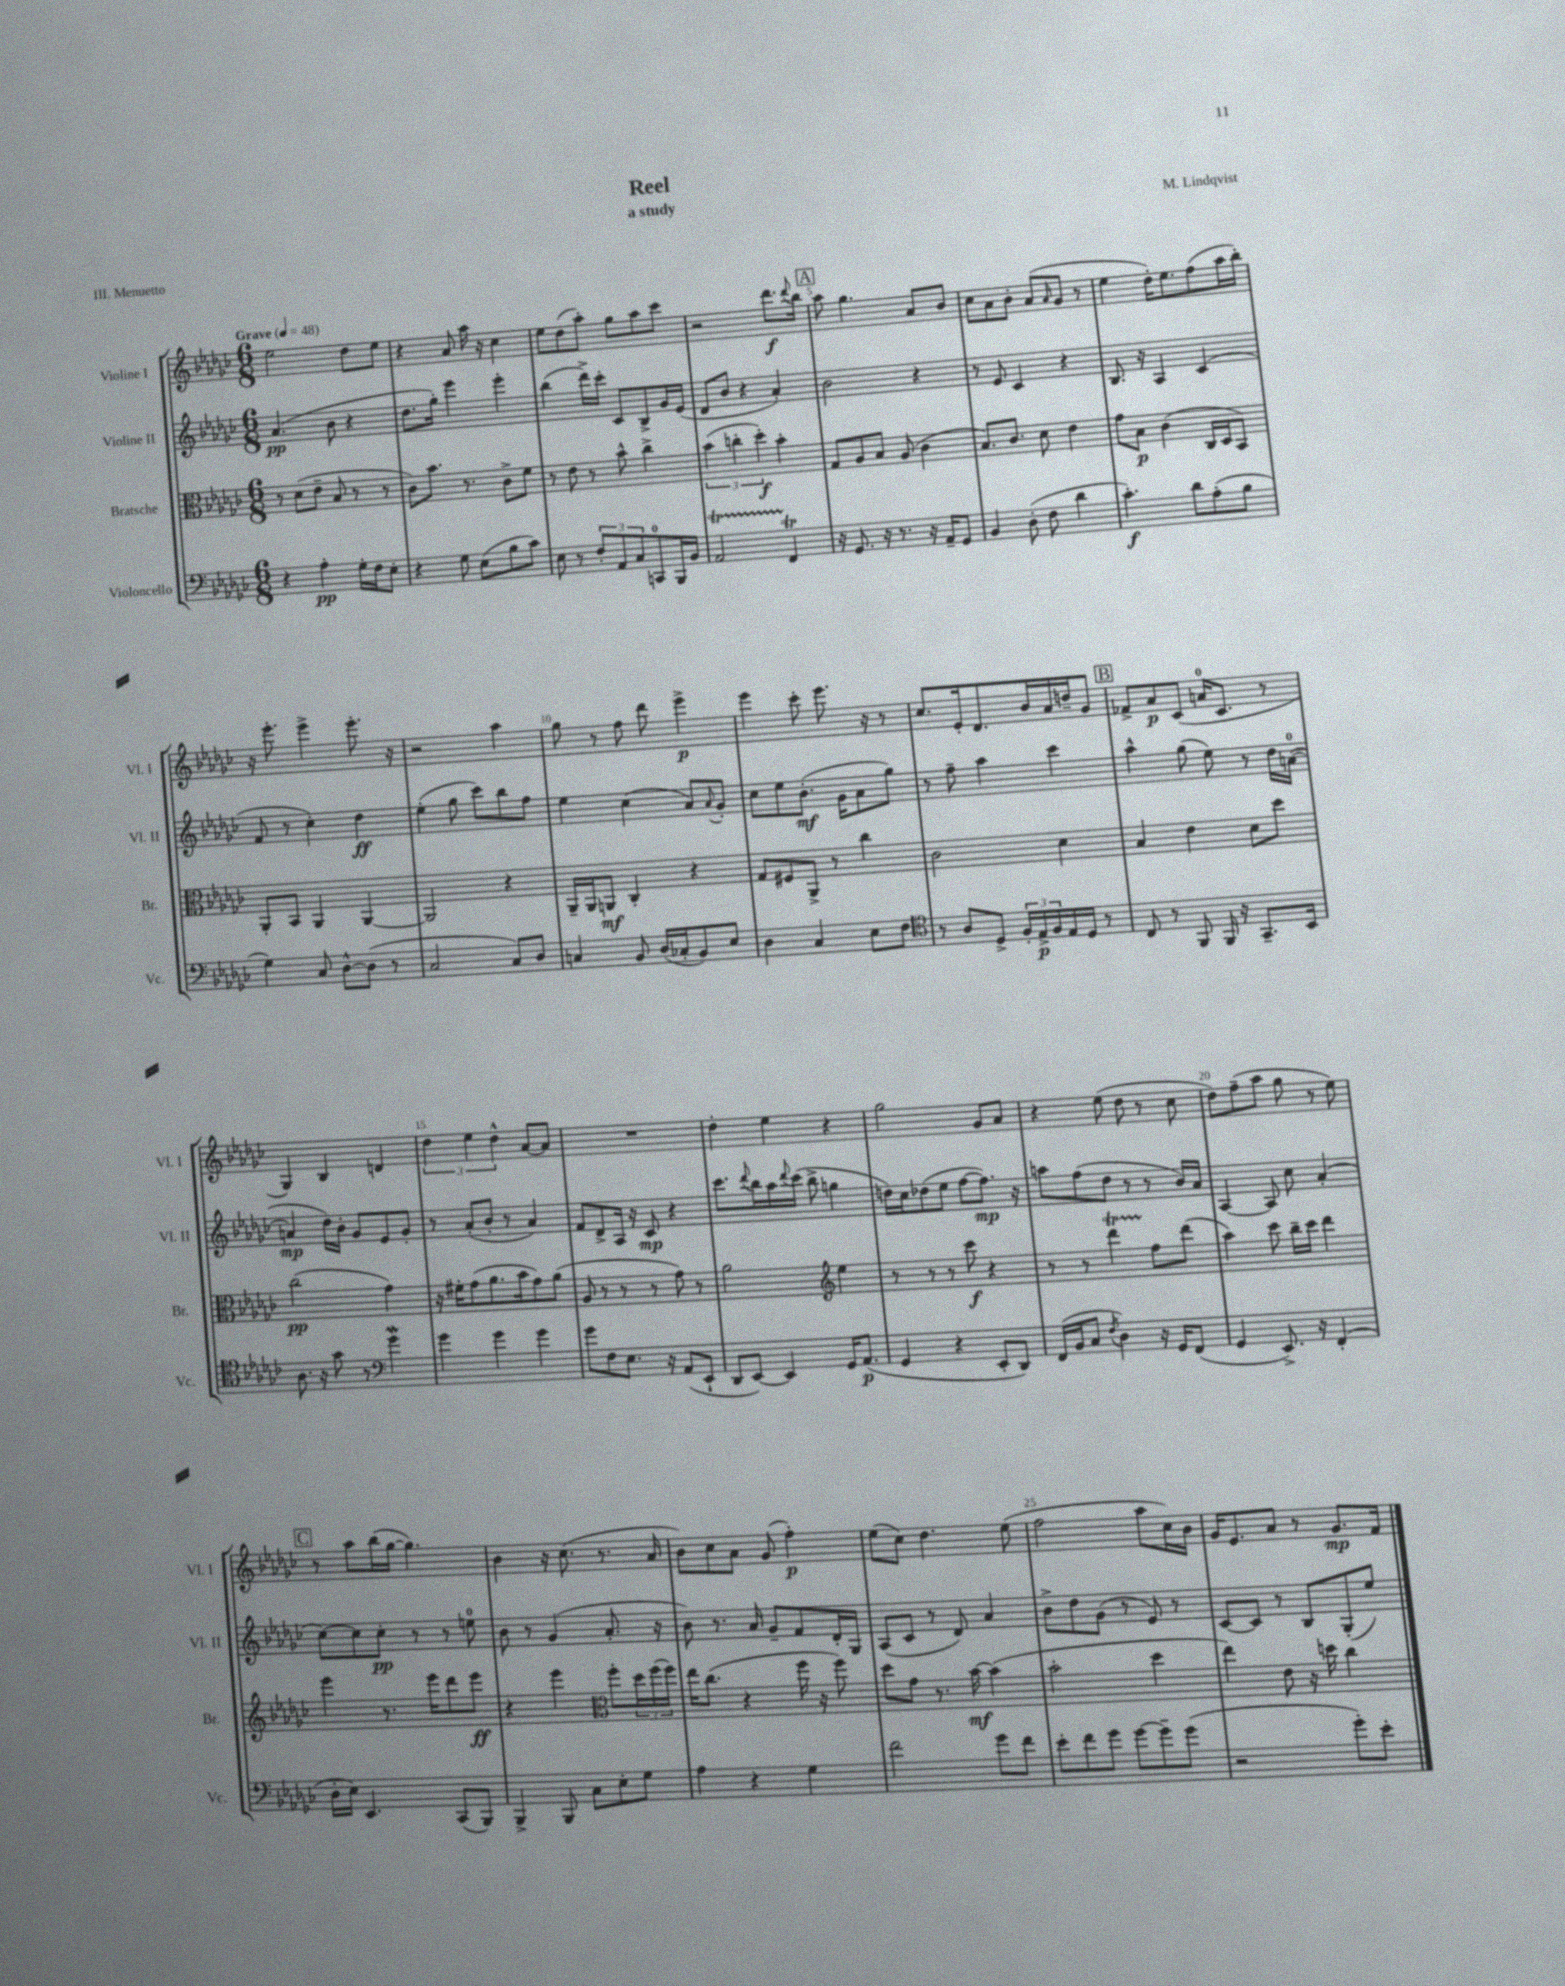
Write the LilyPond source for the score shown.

\header { title = "Reel" composer = "M. Lindqvist" subtitle = "a study" piece = "III. Menuetto" }
<<
\new StaffGroup <<
\new Staff = "s0" \with { instrumentName = "Violine I" shortInstrumentName = "Vl. I" } {
    \clef treble \key ges \major \numericTimeSignature \time 6/8 \tempo "Grave" 4 = 48
    ees''2 des''8 ees''8 |
    r4 aes'8 aes''16 r16 ces''4 |
    ees''8 des''8( aes''8-.) ges''8 aes''8 ces'''8 |
    r2 des'''8.\f \appoggiatura { des'''8 } bes''16 |
    \mark \markup { \box "A" } aes''8 ges''4. aes'8 bes'8 |
    ces''8 aes'8 bes'8-. aes'8( \grace { aes'16 } ges'8 r8 |
    ees''4 des''16-.) ees''8. f''8( aes''16 bes''16-.) |
    r16 ees'''8.-. ees'''4-> ees'''8.-. r16 |
    r2 aes''4 |
    ges''8 r8 f''8 des'''8 ees'''4->\p |
    ees'''4 ces'''8-. ees'''8. r16 r8 |
    ces''8. ees'16-. des'8. bes'16 aes'16 d''16-- ges'8 |
    \mark \markup { \box "B" } fes'8-> aes'8\p ces'8( a'16-0 ces'8. r8 |
    ges4) bes4 d'4 |
    \tuplet 3/2 { des''4 ees''4 des''4-^ } aes'8~ aes'8 |
    R2. |
    des''4-. ees''4 r4 |
    ges''2 ges'8 aes'8 |
    r4 ees''8( des''8 r8 ces''8 |
    des''8) f''8--( aes''8 ges''8 r8 ees''8) |
    \mark \markup { \box "C" } r8 aes''8 bes''16( ges''16~ ges''4.) |
    bes'4 r16 ces''8.( r8. aes'16 |
    bes'8) ces''8 aes'8 ges'8( f''4-.\p) |
    ees''8( ces''8) des''4. ees''8( |
    f''2 aes''8 ces''16) bes'16 |
    ges'16 ees'8. aes'8 r8 ges'8.\mp f'16 \bar "|." |
}
\new Staff = "s1" \with { instrumentName = "Violine II" shortInstrumentName = "Vl. II" } {
    \clef treble \key ges \major \numericTimeSignature \time 6/8
    aes'4.\pp( bes'8 r4 |
    des''8. ges''16-.) ees'''4 ees'''4-. |
    bes''4( des'''16->) ces'''16-. ces'8 bes8-> ges'16 ees'16( |
    des'8 bes'8 r4 aes'4-.) |
    \mark \markup { \box "A" } bes'2 r4 |
    r8 ees'8 ces'4 r4 |
    bes8. r16 aes4 ces'4( |
    f'8 r8 ces''4-.) des''4\ff |
    ees''4-.( ges''8 ces'''8) bes''8 f''8 |
    ees''4 ces''4( aes'8) \appoggiatura { aes'8 } ges'8-. |
    ces''8 ees''8 bes'8.-.\mf( ges'16 aes'8 ges''8) |
    r8 f''8-- aes''4 ces'''4 |
    \mark \markup { \box "B" } aes''4-^ ges''8( ees''8) r8 des''16 a'16-0~( |
    a'4\mp des''16) bes'16-. ges'8 ees'8 ges'8-. |
    r8 aes'8-.( bes'8-. r8 aes'4) |
    f'8 des'8-> aes16 r16 ces'8\mp r4 |
    ces'''8. \appoggiatura { des'''8 } bes''16 aes''16 \appoggiatura { des'''8 } ces'''16( bes''8-> g''4 |
    d''16) ces''16 des''8( ees''8 f''8~ f''8.\mp) r16 |
    a''8 f''8( des''8 r8 r8 bes'16) aes'16 |
    aes4~ aes8 ces''8 aes'4-.( |
    \mark \markup { \box "C" } ces''8~) ces''8 ces''8-.\pp r8 r8 e''8-0 |
    bes'8 r8 ges'4( aes'8.-. r16 |
    bes'8) r8. aes'16 ges'8-- f'8 des'16-. ges16 |
    aes8( ces'8 r8 des'8) aes'4 |
    bes'8-> des''8 ges'8( r8 ees'8) r8 |
    ces'8~ ces'8 r8 bes8 ges8-.( ees''8) \bar "|." |
}
\new Staff = "s2" \with { instrumentName = "Bratsche" shortInstrumentName = "Br." } {
    \clef alto \key ges \major \numericTimeSignature \time 6/8
    r8 des'8( ees'8-- bes8 r8 r8 |
    ces'8) bes'8. r8. ces'8-> f'8 |
    r8 ees'8 r8 bes'8-^ ces''4-> |
    \tuplet 3/2 { bes'4( c''4-. des''4-.\f) } bes'4-. |
    \mark \markup { \box "A" } ges8 aes8 bes8 aes8( ces'4 |
    bes8.) ces'8. des'8 ees'4 |
    ges'8 bes8\p ces'4( ces16 des16 bes,8) |
    aes,8-. bes,8 aes,4 aes,4~ |
    aes,2 r4 |
    aes,16-- aes,16 a,8\mf ces4-. r4 |
    ges8 fis8 aes,8-> r8 ces''4 |
    ces'2 des'4 |
    \mark \markup { \box "B" } bes4 ees'4 des'8 des''8 |
    ces''2\pp( ges'4) |
    r16 fis'16-. ges'8( aes'8. bes'16 ges'8) aes'8( |
    aes8 r8 r8 r8 ges'8) r8 |
    aes'2 \clef treble ees''4 |
    r8 r8 r8 ces'''8\f r4 |
    r8 r8 des'''4\startTrillSpan f''8\stopTrillSpan des'''8( |
    aes''4) ces'''8 bes''16-- ces'''16 des'''4 |
    \mark \markup { \box "C" } ees'''4 r8. ees'''16 des'''8 ees'''8\ff |
    r4 ees'''4 \clef alto f''8-. \tuplet 3/2 { des''16 f''16( f''16) } |
    ees''16 ces''8.( r4 f''16 r16 f''8) |
    des''8 ges'8 r8. bes'16~\mf bes'4( |
    bes'2-. des''4 |
    ees''4) ees'8 r16 d''16 ces''4 \bar "|." |
}
\new Staff = "s3" \with { instrumentName = "Violoncello" shortInstrumentName = "Vc." } {
    \clef bass \key ges \major \numericTimeSignature \time 6/8
    r4 aes4-.\pp ges16-. f16 ees8-. |
    r4 ges8 ees8( bes8 ces'8) |
    ees8 r8 \tuplet 3/2 { f8-. aes,8 ces8 } c,8-0 bes,,16 bes,16 |
    aes,2\startTrillSpan f,4\trill\stopTrillSpan |
    \mark \markup { \box "A" } r16 ges,8. r16 r8. r16 aes,16-- ges,8 |
    bes,4 des8-.( f8 des'4 |
    ces'4.-.\f) des'8 aes8-.( bes8 |
    ges4) ces8 des8~-^ des8( r8 |
    ces2 ces8) des8 |
    c4 bes,8 des16( ces16-. bes,8) ees8 |
    des4 ces4 ees8 f8 |
    \clef tenor r8 aes8 des8-> \tuplet 3/2 { f16-. ees16->\p f16 } ees16 des16 r8 |
    \mark \markup { \box "B" } ces8 r8 f,8 f,16 r16 ges,8.-- bes,16 |
    aes8. r16 ges'8 r8 \clef bass ges'4\mordent |
    ges'4 ges'4 ges'4 |
    ges'8 f8 ees8. r16 aes,8( ees,8-! |
    des,8 ees,8~) ees,4 ges,16 aes,8.\p( |
    ges,4 r4 ees,8-. des,8) |
    f,16( bes,16 ces8 \acciaccatura { f8 } des4) r16 ges,16 f,8( |
    ges,4 ees,8.->) r16 f,4-.( |
    \mark \markup { \box "C" } des16-. ees16) ees,4. ces,8( bes,,8) |
    bes,,4-> bes,,8 ces8 ees8-. ges8 |
    aes4 r4 ges4 |
    f'2 ges'8 f'8 |
    ees'8-. f'8 ges'8 ges'8~ ges'8-- ges'8( |
    r2 ges'8-.) ees'8-. \bar "|." |
}
>>
>>
\layout { \context { \Score \override BarNumber.break-visibility = ##(#f #t #t) barNumberVisibility = #(every-nth-bar-number-visible 5) } }
